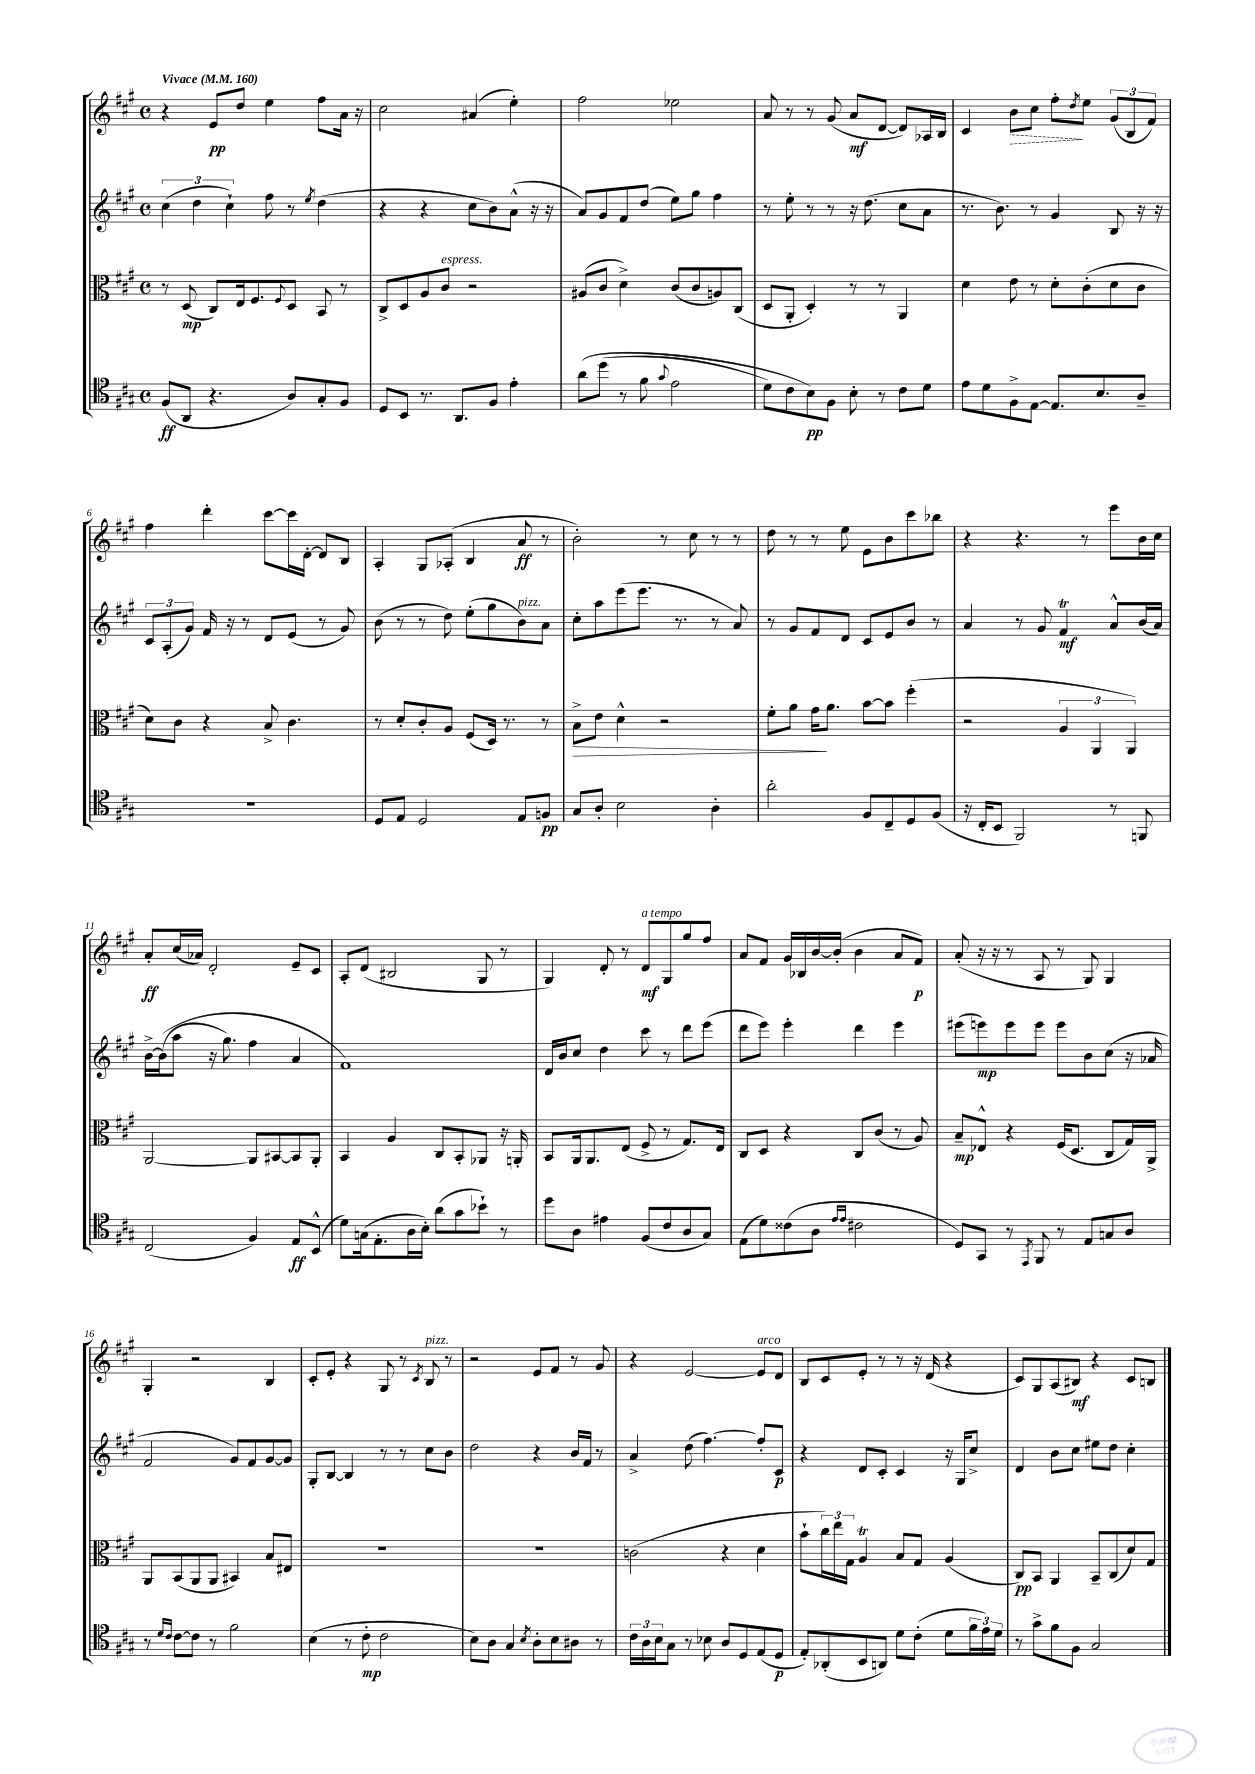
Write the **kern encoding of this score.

**kern	**kern	**kern	**kern
*staff4	*staff3	*staff2	*staff1
*clefC4	*clefC3	*clefG2	*clefG2
*k[f#c#g#]	*k[f#c#g#]	*k[f#c#g#]	*k[f#c#g#]
*M4/4	*M4/4	*M4/4	*M4/4
*met(c)	*met(c)	*met(c)	*met(c)
*MM160	*MM160	*MM160	*MM160
(8F#	8r	(6cc#	4r
8AA	(8D	.	.
.	.	6dd	.
4.r	8C#)	.	8e
.	.	6cc#`)	.
.	16E	.	8dd
.	8.F#	.	.
.	.	8ff#	4ee
.	8qqF#	.	.
8A)	8D	8r	.
.	.	8qee	.
8G#'	8BB	(4dd	8ff#
8F#	8r	.	16a
.	.	.	16r
=	=	=	=
8D	8C#^	4r	2cc#
8BB	8D	.	.
8.r	8A	4r	.
.	8c#	.	.
8.AA	.	.	.
.	2r	8cc#	(4a#
8F#	.	8b)	.
4e'	.	(8a^^	4ee')
.	.	16r	.
.	.	16r	.
=	=	=	=
&(8a	(8A#	8a)	2ff#
(8dd	8c#	8g#	.
8r	4d^)	8f#	.
8f#	.	(8dd	.
8qqg#	.	.	.
2e	(8c#	8ee)	2ee-
.	8c#	8gg#	.
.	8A)	4ff#	.
.	(8C#	.	.
=	=	=	=
8d)	8D	8r	8a
8c#	8AA'	8ee'	8r
8B&)	4D')	8r	8r
8F#	.	8r	(8g#
8B'	8r	16r	8a
.	.	(8.dd	.
8r	8r	.	[8d
8c#	4AA	8cc#	8d])
8d	.	8a	16A-
.	.	.	16B
=	=	=	=
8e	4d	8.r	4c#
8d	.	.	.
.	.	8.b)	.
8F#^	8e	.	8b
[8E	8r	8r	8cc#
8.E]	8d'	4g#	8ff#'
.	.	.	8qdd
.	(8c#'	.	8ee
8.B	.	.	.
.	8d	8B	(12g#
.	.	.	12B
8A~	8c#	16r	.
.	.	.	12f#)
.	.	16r	.
=	=	=	=
1r	8d)	12c#	4ff#
.	.	(12A'	.
.	8c#	.	.
.	.	12g#)	.
.	4r	16f#	4ddd'
.	.	16r	.
.	.	8r	.
.	8B^	8d	[8ccc#
.	4.c#	(8e	16ccc#]
.	.	.	[16d'
.	.	8r	8d]
.	.	8g#)	8B
=	=	=	=
8D	8r	(8b	4A'
8E	8d'	8r	.
2D	8c#'	8r	8G#
.	8A	8dd)	(8A-'
.	(8F#	(8ee'	4B
.	16D)	8gg#	.
.	8.r	.	.
8E	.	8b)	8a
8F	8r	8a	8r
=	=	=	=
8G#	8B^	8cc#'	2b')
8A'	8e	8aa	.
2B	4d^^	(8eee	.
.	.	8.eee	.
.	2r	.	8r
.	.	8.r	.
.	.	.	8cc#
4A'	.	8r	8r
.	.	8a)	8r
=	=	=	=
2a'	8f#'	8r	8dd
.	8a	8g#	8r
.	16g#	8f#	8r
.	8.a	.	.
.	.	8d	8ee
8F#	[8b	8c#	8e
8C#~	8b]	8e	8b
8D	(4ff#'	8b	8ccc#
(8F#	.	8r	8bb-
=	=	=	=
16r	2r	4a	4r
16C#'	.	.	.
8BB	.	.	.
2FF#)	.	8r	4.r
.	.	8g#	.
.	6A	4f#	.
.	.	.	8r
.	6AA	.	.
8r	.	8a^^	8eee
.	6AA)	.	.
8FF	.	(16b	16b
.	.	16a)	16cc#
=	=	=	=
(2C#	[2AA	[16b^	8a'
.	.	&((16b]	.
.	.	8aa	(16cc#
.	.	.	16a-)
.	.	16r	2d'
.	.	8.gg#)	.
4F#)	8AA]	4ff#	.
.	[8BB#	.	.
8E	8BB#]	4a	8e~
(8BB^^	8AA'	.	8c#
=	=	=	=
8d)	4BB	1f#&)	8A'
(16G	.	.	(8d
8.E'	.	.	.
.	4A	.	2B#
16A	.	.	.
16B')	.	.	.
(8a	8C#	.	.
8g#	8BB'	.	.
8b-`)	8AA-	.	8G#
8r	16r	.	8r
.	16AA'	.	.
=	=	=	=
8dd	8BB	16d	4G#)
.	.	16b	.
8A	16AA	8cc#	.
.	8.AA	.	.
4e#	.	4dd	8d'
.	(8E	.	8r
(8F#	8F#^	8ccc#	8d
8c#	8r	8r	8G#
8A	8.G#)	8ddd	8gg#
8G#)	.	(8eee	8ff#
.	16E	.	.
=	=	=	=
(8E	8C#	8ddd	8a
8d)	8D	8eee)	8f#
(8c##	4r	4eee'	16g#
.	.	.	16B-
8A	.	.	[16b
.	.	.	(16b']
16qqe	.	.	.
16qqe	.	.	.
2c#	8C#	4ddd	4b
.	(8c#	.	.
.	8r	4eee	8a
.	8A)	.	8f#)
=	=	=	=
8D)	8B~	(8eee#	(8a'
8GG#	8E-^^	8eee)	16r
.	.	.	16r
8r	4r	8eee	8r
8qEE	.	.	.
8FF#	.	8eee	8A
8r	(16F#	8eee	8r
.	8.D	.	.
8E	.	8b	8G#)
8G	8C#	(8cc#	4G#
8A	16G#)	16r	.
.	16AA^	16a-	.
=	=	=	=
8r	8AA	2f#	4G#'
16qqd	.	.	.
16qqc#	.	.	.
[8c#	(8BB	.	.
8c#]	8AA	.	2r
8r	8AA	.	.
2f#	4BB#)	8g#)	.
.	.	8f#	.
.	8B	[8g#	4B
.	8E#	8g#]	.
=	=	=	=
(4B	1r	8G#'	8c#'
.	.	[8B	8e'
8r	.	4B]	4r
8c#'	.	.	.
2c#	.	8r	8G#
.	.	8r	8r
.	.	.	8qc#
.	.	8cc#	8B
.	.	8b	8r
=	=	=	=
8B)	1r	2dd	2r
8A	.	.	.
4G#	.	.	.
8qB	.	.	.
8A'	.	4r	8e
8B	.	.	8f#
8A#	.	16b	8r
.	.	16f#	.
8r	.	8r	8g#
=	=	=	=
24c#	(2c	4a^	4r
24A	.	.	.
24B	.	.	.
8G#	.	.	.
8r	.	(8dd	[2e
8B-	.	[4.ff#)	.
8A	4r	.	.
8D	.	.	.
(8E	4d	8ff#']	8e]
8D	.	8c#	8d
=	=	=	=
8E')	8b`	4r	8B
(8AA-'	24cc#)	.	8c#
.	24ee	.	.
.	24G#	.	.
8BB	4A	8d	8e'
8AA)	.	8c#'	8r
8d	8B	4c#	8r
(8c#'	8G#	.	16r
.	.	.	(16d
8d	(4A	16r	4r
.	.	16G#	.
24f#	.	8cc#^	.
24e)	.	.	.
24d	.	.	.
=	=	=	=
8r	8C#)	4d	8c#)
8g#^	8BB	.	8G#
8f#	4AA	8b	(8A
8F#	.	8cc#	8B#)
2G#	8BB~	8ee#	4r
.	(8C#	8dd	.
.	8d)	4cc#'	8c#
.	8G#	.	8B
==	==	==	==
*-	*-	*-	*-
